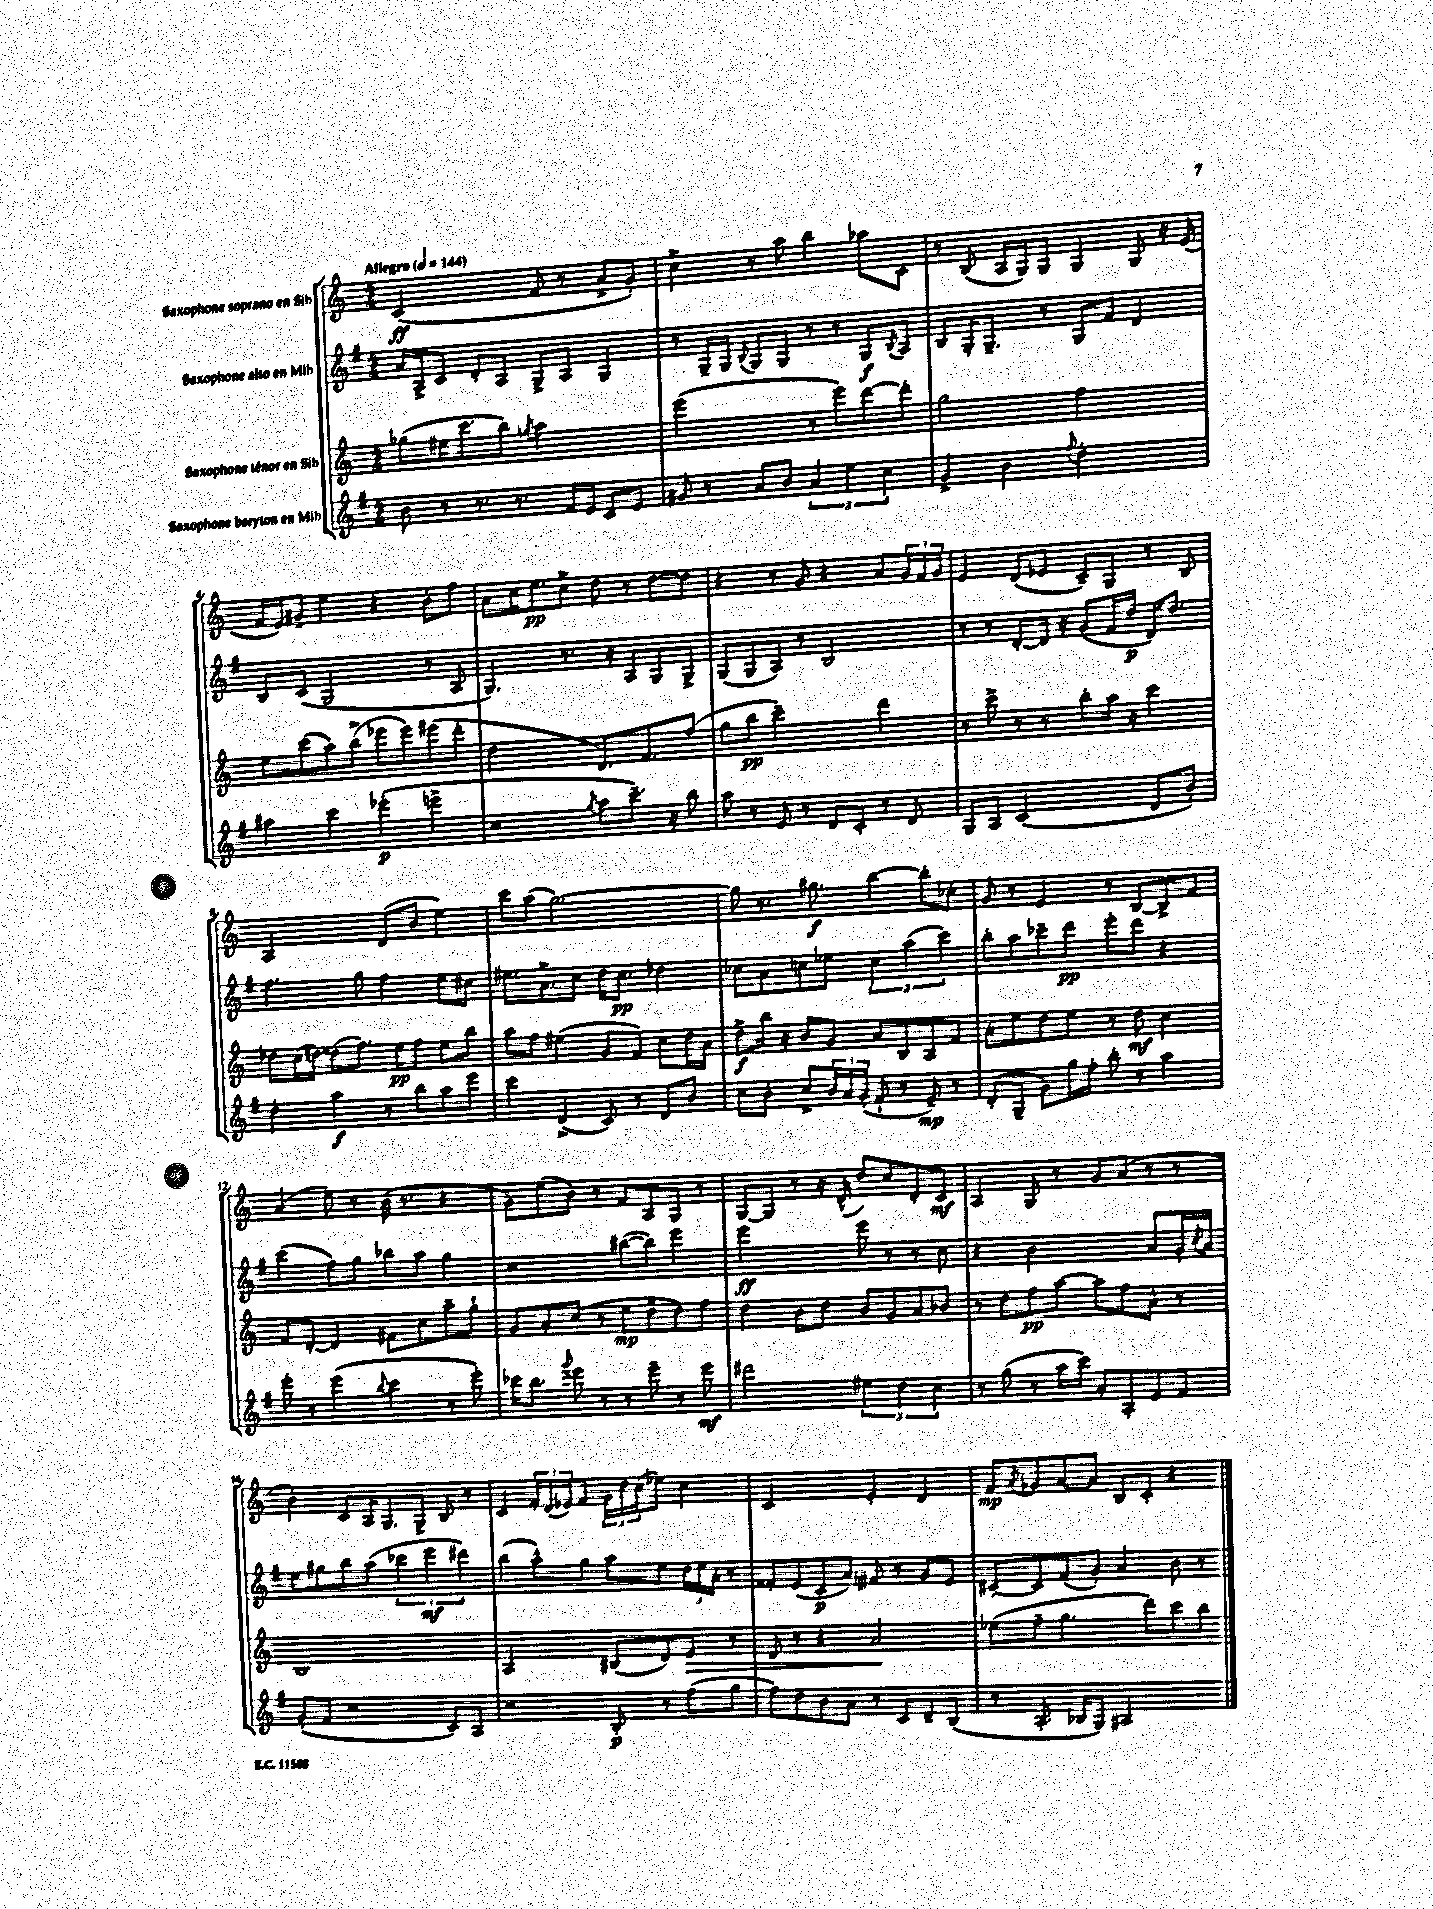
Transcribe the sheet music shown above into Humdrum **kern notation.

**kern	**kern	**kern	**kern
*staff4	*staff3	*staff2	*staff1
*clefG2	*clefG2	*clefG2	*clefG2
*k[f#]	*k[]	*k[f#]	*k[]
*M4/4	*M4/4	*M4/4	*M4/4
*MM144	*MM144	*MM144	*MM144
8b	(8gg-	16a	(2c
.	.	16A^	.
8r	16ee#	8c	.
.	8.ccc	.	.
8.r	.	8d'	.
.	8bb)	8A	.
8.r	.	.	.
.	8qgg	.	.
.	2aa	8G^	8f
16f#	.	8A	8r
16e	.	.	.
8c	.	4G	8a^
8e	.	.	8g')
=	=	=	=
8g#	(2eee	8r	4cc^
8r	.	16G~	.
.	.	16G	.
.	.	8qqB	.
8a	.	8G	8r
8b	.	8G	8aa
6a	8r	8r	4bb
.	8eee)	8r	.
6ee	.	.	.
.	[8ddd	8G	8aa-
6cc	.	.	.
.	.	8qB	.
.	8ddd']	8A	8c
=	=	=	=
4g^	2gg	8B	8r
.	.	16G'	(8B
.	.	8.G~	.
4b	.	.	16A
.	.	.	16G)
.	.	8r	8G
8qqff#	.	.	.
2dd'	2ff	8G	4G
.	.	8f#	.
.	.	4d	8G
.	.	.	16r
.	.	.	(16e
=	=	=	=
4aa#	8ee	8B	16f
.	.	.	16e)
.	(8ccc	(8c	8g#~
4ccc	8aa)	2G	4ee
.	(8bb^	.	.
(4eee-'	8eee-	.	4r
.	8eee-)	.	.
4eee^	(8eee#	8r	8b'
.	8ddd'	8A	8ff
=	=	=	=
2r	2dd	4.G)	8a
.	.	.	16cc
.	.	.	8.ee
.	.	8.r	8cc^
8qgg	.	.	.
8aa	8.d)	.	8dd
.	.	16r	.
8.ccc~)	.	8A	8r
.	8.f	.	.
.	.	8G	[8dd
16r	.	.	.
8bb	(8ff	8G^	8dd]
=	=	=	=
8aa	8gg	(8G	4r
8r	8bb	8G	.
8e	2ccc~)	8A)	8r
8r	.	8r	8g
8d	.	2B	4r
8c'	.	.	.
8r	4ddd	.	8a
8d	.	.	24g
.	.	.	24f
.	.	.	24g
=	=	=	=
8G	8r	8r	4e
8A	8ccc^	8r	.
(2c	8r	[8d'	(8d
.	8r	16d]	8e-
.	.	16r	.
.	8bb'	(8g	8c~)
.	16aa	16f#	8G
.	16r	16dd	.
8d	4ccc	16d)	8r
.	.	8.dd	.
8b')	.	.	8B
=	=	=	=
4dd'	8dd-	4.ff#	2A
.	(16cc	.	.
.	[16dd)	.	.
4aa	(8dd]	.	.
.	8.ff)	8gg	.
8r	.	4ff#	(8d
.	16ee	.	.
8bb	8ff	.	8b
8aa	8ee	8ee	4ee)
8eee	8bb	8cc#	.
=	=	=	=
4ccc	8aa	8.ee#	8ccc
.	8ff	.	(8aa
.	.	8.a^	.
(4d^	(4ee#	.	[2.gg)
.	.	8cc	.
8c)	8g	16dd	.
.	.	8.cc	.
8r	8f)	.	.
8d	8cc	4dd-	.
8b	16dd	.	.
.	16a	.	.
=	=	=	=
8cc	8dd^	8cc-	8gg]
8b'	16bb	8a	8.r
.	16r	.	.
8cc^	8b	8cc	.
.	.	.	8.gg#
24b	8g	8ee-	.
24a	.	.	.
(24g'	.	.	.
8f#`	8a	6cc	[4bb
8r	8B	.	.
.	.	(6aa	.
8e~)	8A	.	8bb']
.	.	6ccc)	.
8r	8f	.	8cc-'
=	=	=	=
(8d'	8a'	8bb'	8g
8G~	8ee	8aa	8r
8g)	8dd	8ccc-~	4e
16gg	8ee	8ddd	.
16ff#'	.	.	.
8bb'	8r	8eee'	8r
8r	8dd	8ddd	[8B
4aa	4cc	4r	8B^]
.	.	.	8f
=	=	=	=
8eee'	8f	(4ccc	(4a
8r	[8d'	.	.
(4eee	4d]	8ff#)	8ee)
.	.	8gg	8r
8qqbb	.	.	.
4ccc	8f#	8bb-	(16b
.	.	.	8.r
.	8cc	8aa	.
8r	8aa~	4gg	4r
8eee')	8gg`	.	.
=	=	=	=
16ccc-	8g	2r	8g)
8.bb	.	.	.
.	8a'	.	(8ee
8qqggg	.	.	.
8eee	(8cc	.	8b)
8r	8r	.	8r
8r	8ee	([8bb#	8f
8eee~	8dd~	8bb#])	8A
8r	8dd)	4eee	8G
8eee	8ff	.	8r
=	=	=	=
2ddd#	4dd	2eee	[8G
.	.	.	8G]
.	8b	.	8r
.	8dd	.	16r
.	.	.	(16d^^
6ee#	8b	8eee	8dd)
.	8g	8r	8cc
6dd	.	.	.
.	8a	8r	8d'
6cc	.	.	.
.	8b-	8cc	8c
=	=	=	=
8r	8r	4r	4A
(8gg	8dd	.	.
8r	8ff	2b	8G
16aa	[8aa	.	8r
16ccc)	.	.	.
8a'	8aa]	.	8g
8A'	8ff	.	(8a
8e	8a^^	8a	8r
8f#	8r	16g'	8r
.	.	8qcc	.
.	.	16a	.
=	=	=	=
(8g'	1B	8ee	4b')
8f#	.	8gg#	.
2r	.	8bb	8c
.	.	(8aa	16A
.	.	.	8.G
.	.	6ccc-	.
.	.	.	8G^
.	.	6eee	.
8c)	.	.	8B
.	.	6ddd#)	.
8A	.	.	8r
=	=	=	=
2r	2A	(4bb	4c
.	.	8aa^^)	24f'
.	.	.	(24d
.	.	.	24e-)
.	.	8gg	8f
8B'	(8B#	8aa	24g
.	.	.	24dd
.	.	.	(24cc
8r	8d)	8ee	8ee-)
(8ff#	8e	24dd	4cc
.	.	24ee	.
.	.	24a'	.
8gg	8r	8r	.
=	=	=	=
8ff#)	8d	8f##'	2c
8dd	8r	(8e	.
8b	4r	8c	.
8a	.	8a)	.
8r	2a	8f#	4e'
8c	.	8r	.
8d~	.	8g	4d
(8B	.	8e	.
=	=	=	=
8r	(8ee-	[8c#'	8f
.	.	.	8qa
8.A'	8ff~	8c#]	8g-
.	4.gg	(8f#	[8a
16B-	.	.	.
8G)	.	8g')	8a]
2A#	.	4a	8B
.	8ddd)	.	8c'
.	8ccc	8b	4r
.	8bb	8r	.
==	==	==	==
*-	*-	*-	*-
